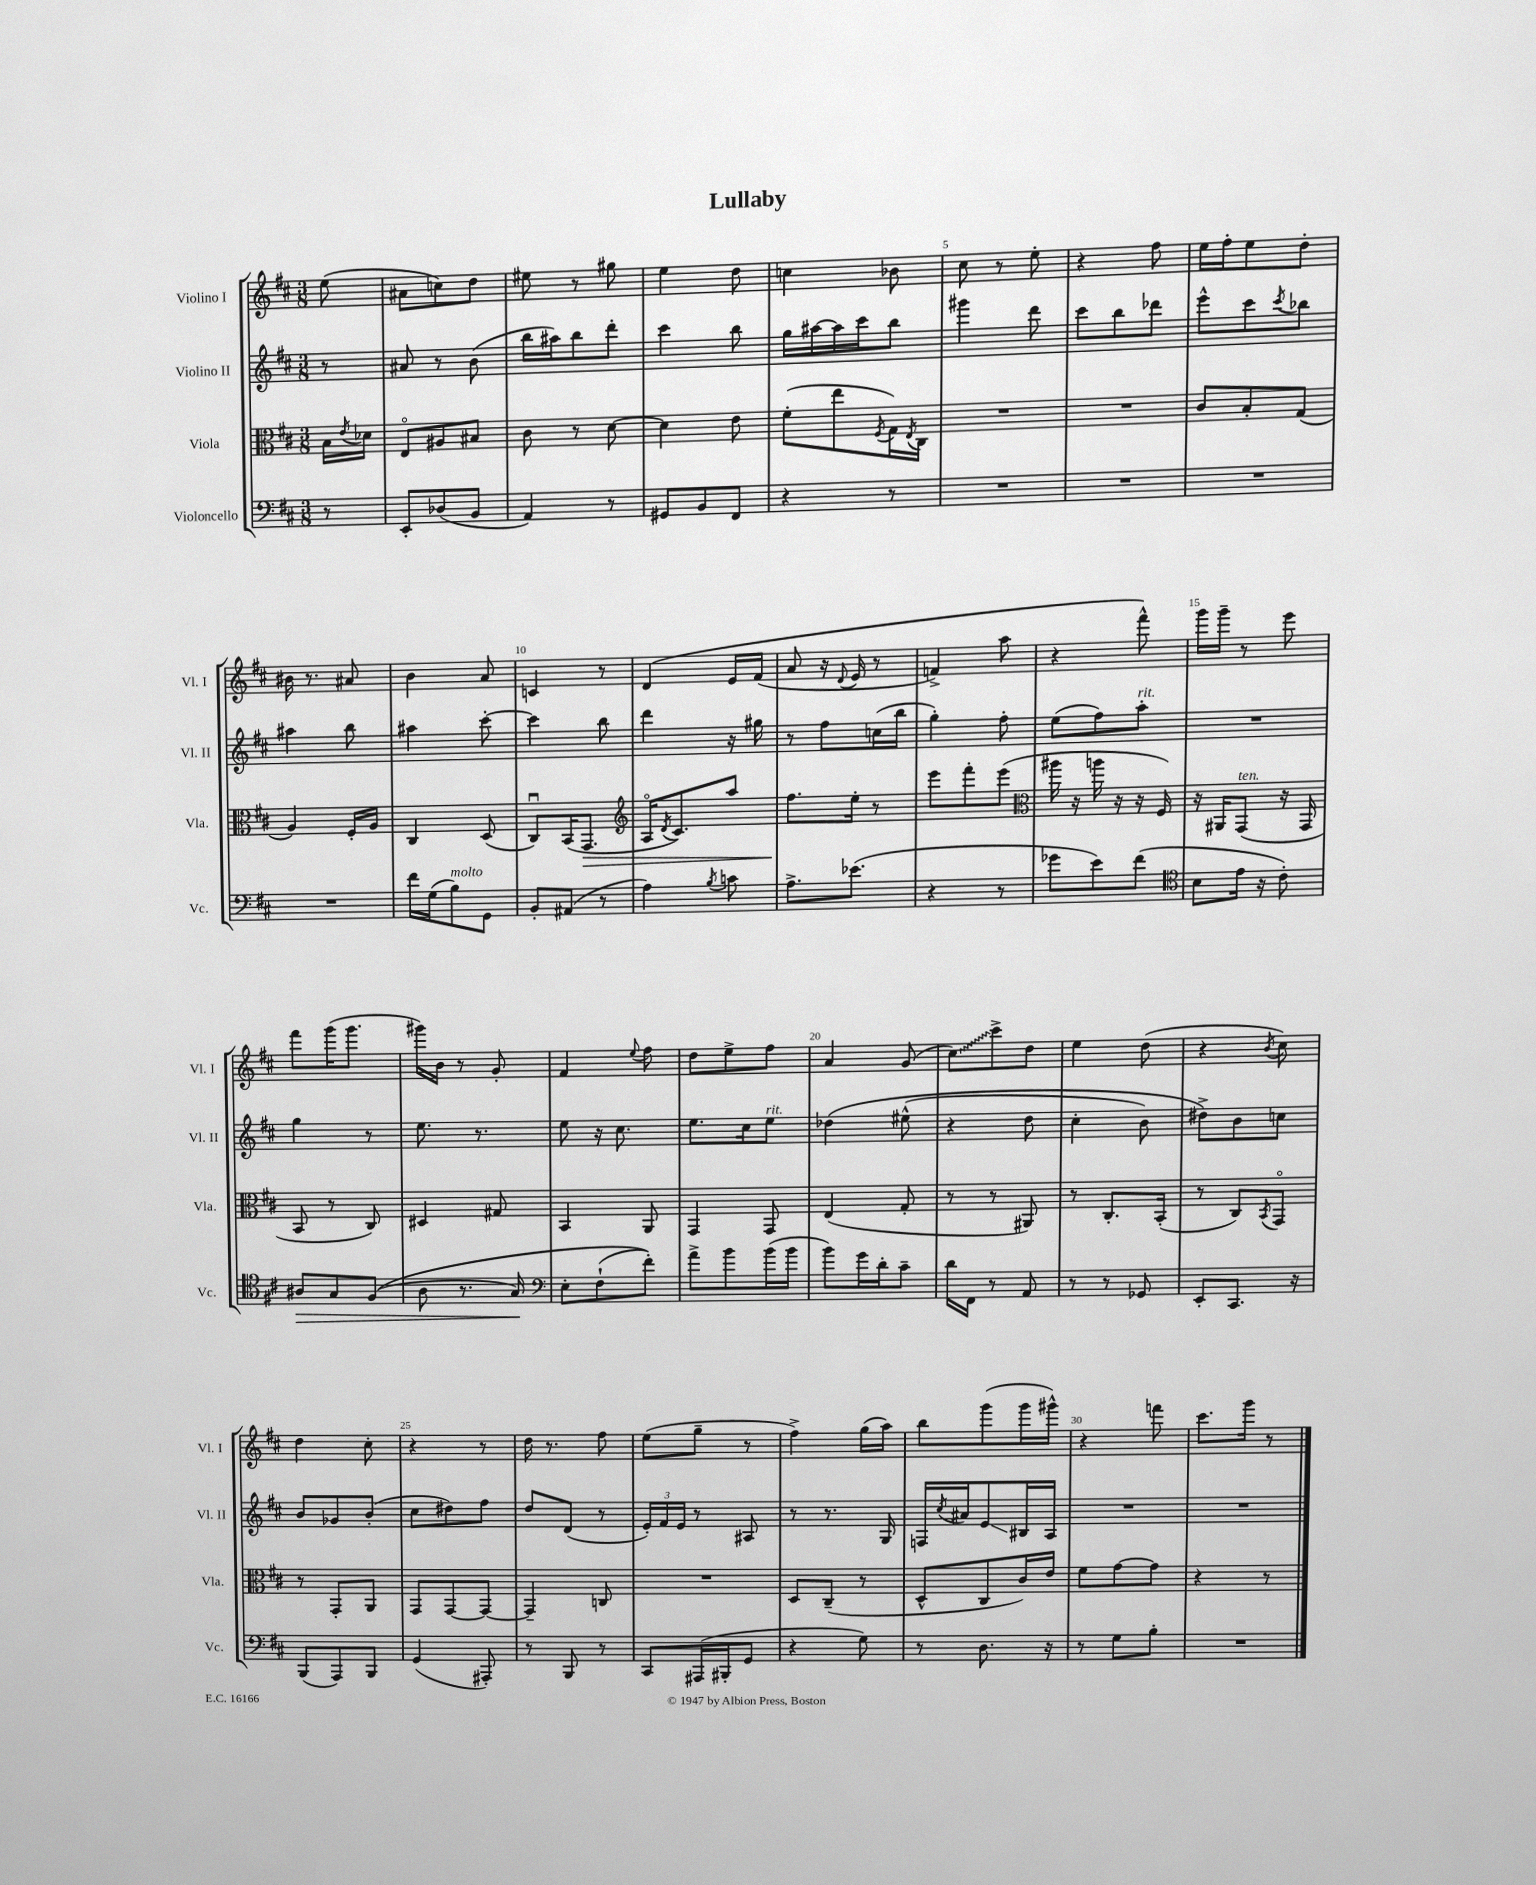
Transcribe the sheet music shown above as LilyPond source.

\header { title = "Lullaby" }
<<
\new StaffGroup <<
\new Staff = "s0" \with { instrumentName = "Violino I" shortInstrumentName = "Vl. I" } {
    \clef treble \key d \major \numericTimeSignature \time 3/8 \partial 8
    e''8( |
    ais'8 c''8) d''8 |
    eis''8 r8 gis''8 |
    e''4 d''8 |
    c''4 bes'8 |
    cis''8 r8 e''8-. |
    r4 fis''8 |
    e''16 fis''16-. e''8 d''8-. |
    bis'16 r8. ais'8 |
    b'4 a'8 |
    c'4 r8 |
    d'4\( e'16 fis'16( |
    a'8 r16 \appoggiatura { d'8 } e'16 r8 |
    f'4->) a''8 |
    r4 fis'''8-^\) |
    g'''16 g'''16-- r8 e'''8 |
    fis'''8 g'''16( g'''8. |
    gis'''16) b'16 r8 g'8-. |
    fis'4 \appoggiatura { e''8 } fis''8 |
    d''8 e''8-> fis''8 |
    a'4 g'8( |
    \once \override Glissando.style = #'zigzag cis''8\glissando) cis'''8-> d''8 |
    e''4 d''8( |
    r4 \acciaccatura { b'8 } cis''8) |
    d''4 cis''8-. |
    r4 r8 |
    d''16 r8. fis''8 |
    e''8( g''8-- r8 |
    fis''4->) g''16( a''16) |
    b''8 g'''8( g'''16 gis'''16-^) |
    r4 f'''8 |
    cis'''8. g'''16 r8 \bar "|." |
}
\new Staff = "s1" \with { instrumentName = "Violino II" shortInstrumentName = "Vl. II" } {
    \clef treble \key d \major \numericTimeSignature \time 3/8 \partial 8
    r8 |
    ais'8 r8 b'8( |
    b''16 ais''16) b''8 d'''8-. |
    cis'''4 b''8 |
    g''16 ais''16~ ais''16 cis'''16 b''8 |
    gis'''4 d'''8 |
    cis'''8 b''8 des'''8 |
    e'''8-^ cis'''8 \acciaccatura { cis'''8 } bes''8 |
    ais''4 b''8 |
    ais''4 cis'''8~-. |
    cis'''4 b''8 |
    d'''4 r16 gis''16 |
    r8 fis''8 c''16( b''16 |
    g''4-.) fis''8-. |
    e''8( fis''8) a''8-.^\markup { \italic "rit." } |
    R4. |
    g''4 r8 |
    e''8. r8. |
    e''8 r16 cis''8. |
    e''8. cis''16 e''8^\markup { \italic "rit." } |
    des''4\( eis''8-^( |
    r4 d''8 |
    cis''4-. b'8) |
    dis''8->\) b'8 c''8 |
    b'8 ges'8 b'8-.( |
    cis''8 dis''8) fis''8 |
    d''8 d'8( r8 |
    \tuplet 3/2 { e'16-.) fis'16 e'16 } r8 ais8 |
    r8 r8. g16 |
    f16 \acciaccatura { cis''8 } ais'16 e'8\glissando bis16 a16 |
    R4. |
    R4. \bar "|." |
}
\new Staff = "s2" \with { instrumentName = "Viola" shortInstrumentName = "Vla." } {
    \clef alto \key d \major \numericTimeSignature \time 3/8 \partial 8
    b16 \acciaccatura { e'8 } des'16 |
    e8\flageolet ais8 bis8 |
    cis'8 r8 d'8~ |
    d'4 e'8 |
    fis'8-.( e''8 \acciaccatura { fis8 } g16) \acciaccatura { e8 } cis16 |
    R4. |
    R4. |
    cis'8 b8-. g8( |
    a4) fis16-. a16 |
    cis4 d8( |
    cis8\downbow) b,16( g,8.\> |
    \clef treble a16\flageolet \acciaccatura { d'8 } cis'8.) a''8 |
    fis''8.\! e''16-. r8 |
    e'''8 fis'''8-. e'''8( |
    \clef alto ais''16 r16 a''16 r16 r16 fis16) |
    r16 ais,16 g,8^\markup { \italic "ten." }( r16 g,16 |
    b,8 r8 cis8) |
    dis4 gis8 |
    b,4 a,8 |
    g,4 g,8 |
    e4( g8-. |
    r8 r8 ais,8) |
    r8 cis8.-. b,16-.( |
    r8 cis8) \acciaccatura { b,8 } g,8\flageolet |
    r8 g,8-. a,8 |
    g,8 g,8~ g,8~ |
    g,4-- c8 |
    R4. |
    d8 cis8--( r8 |
    d8-^ cis8 cis'16) e'16 |
    fis'8 g'8~ g'8 |
    r4 r8 \bar "|." |
}
\new Staff = "s3" \with { instrumentName = "Violoncello" shortInstrumentName = "Vc." } {
    \clef bass \key d \major \numericTimeSignature \time 3/8 \partial 8
    r8 |
    e,8-. des8( b,8 |
    a,4) r8 |
    gis,8 b,8 fis,8 |
    r4 r8 |
    R4. |
    R4. |
    R4. |
    R4. |
    fis'16 g16( b8^\markup { \italic "molto" }) g,8 |
    b,8-. ais,8( r8 |
    a4) \acciaccatura { b8 } c'8 |
    a8.-> ees'8.( |
    r4 r8 |
    ges'8 e'8) fis'8( |
    \clef tenor b8 e'16 r16 cis'8-.) |
    ais8\> g8 fis8(\( |
    a8 r8. g16\!) |
    \clef bass e8-. fis8-!( fis'8-.)\) |
    a'8-> b'8 b'16( b'16 |
    b'8) g'16 d'16-. cis'8-- |
    d'16 fis,16 r8 a,8 |
    r8 r8 ges,8 |
    e,8-. cis,8. r16 |
    b,,8( a,,8) b,,8 |
    g,4( ais,,8-.) |
    r8 b,,8 r8 |
    cis,8 ais,,16( bis,,16-. g,8 |
    r4 g8) |
    r8 d8. r16 |
    r8 g8 b8-. |
    R4. \bar "|." |
}
>>
>>
\layout { \context { \Score \override BarNumber.break-visibility = ##(#f #t #t) barNumberVisibility = #(every-nth-bar-number-visible 5) } }
